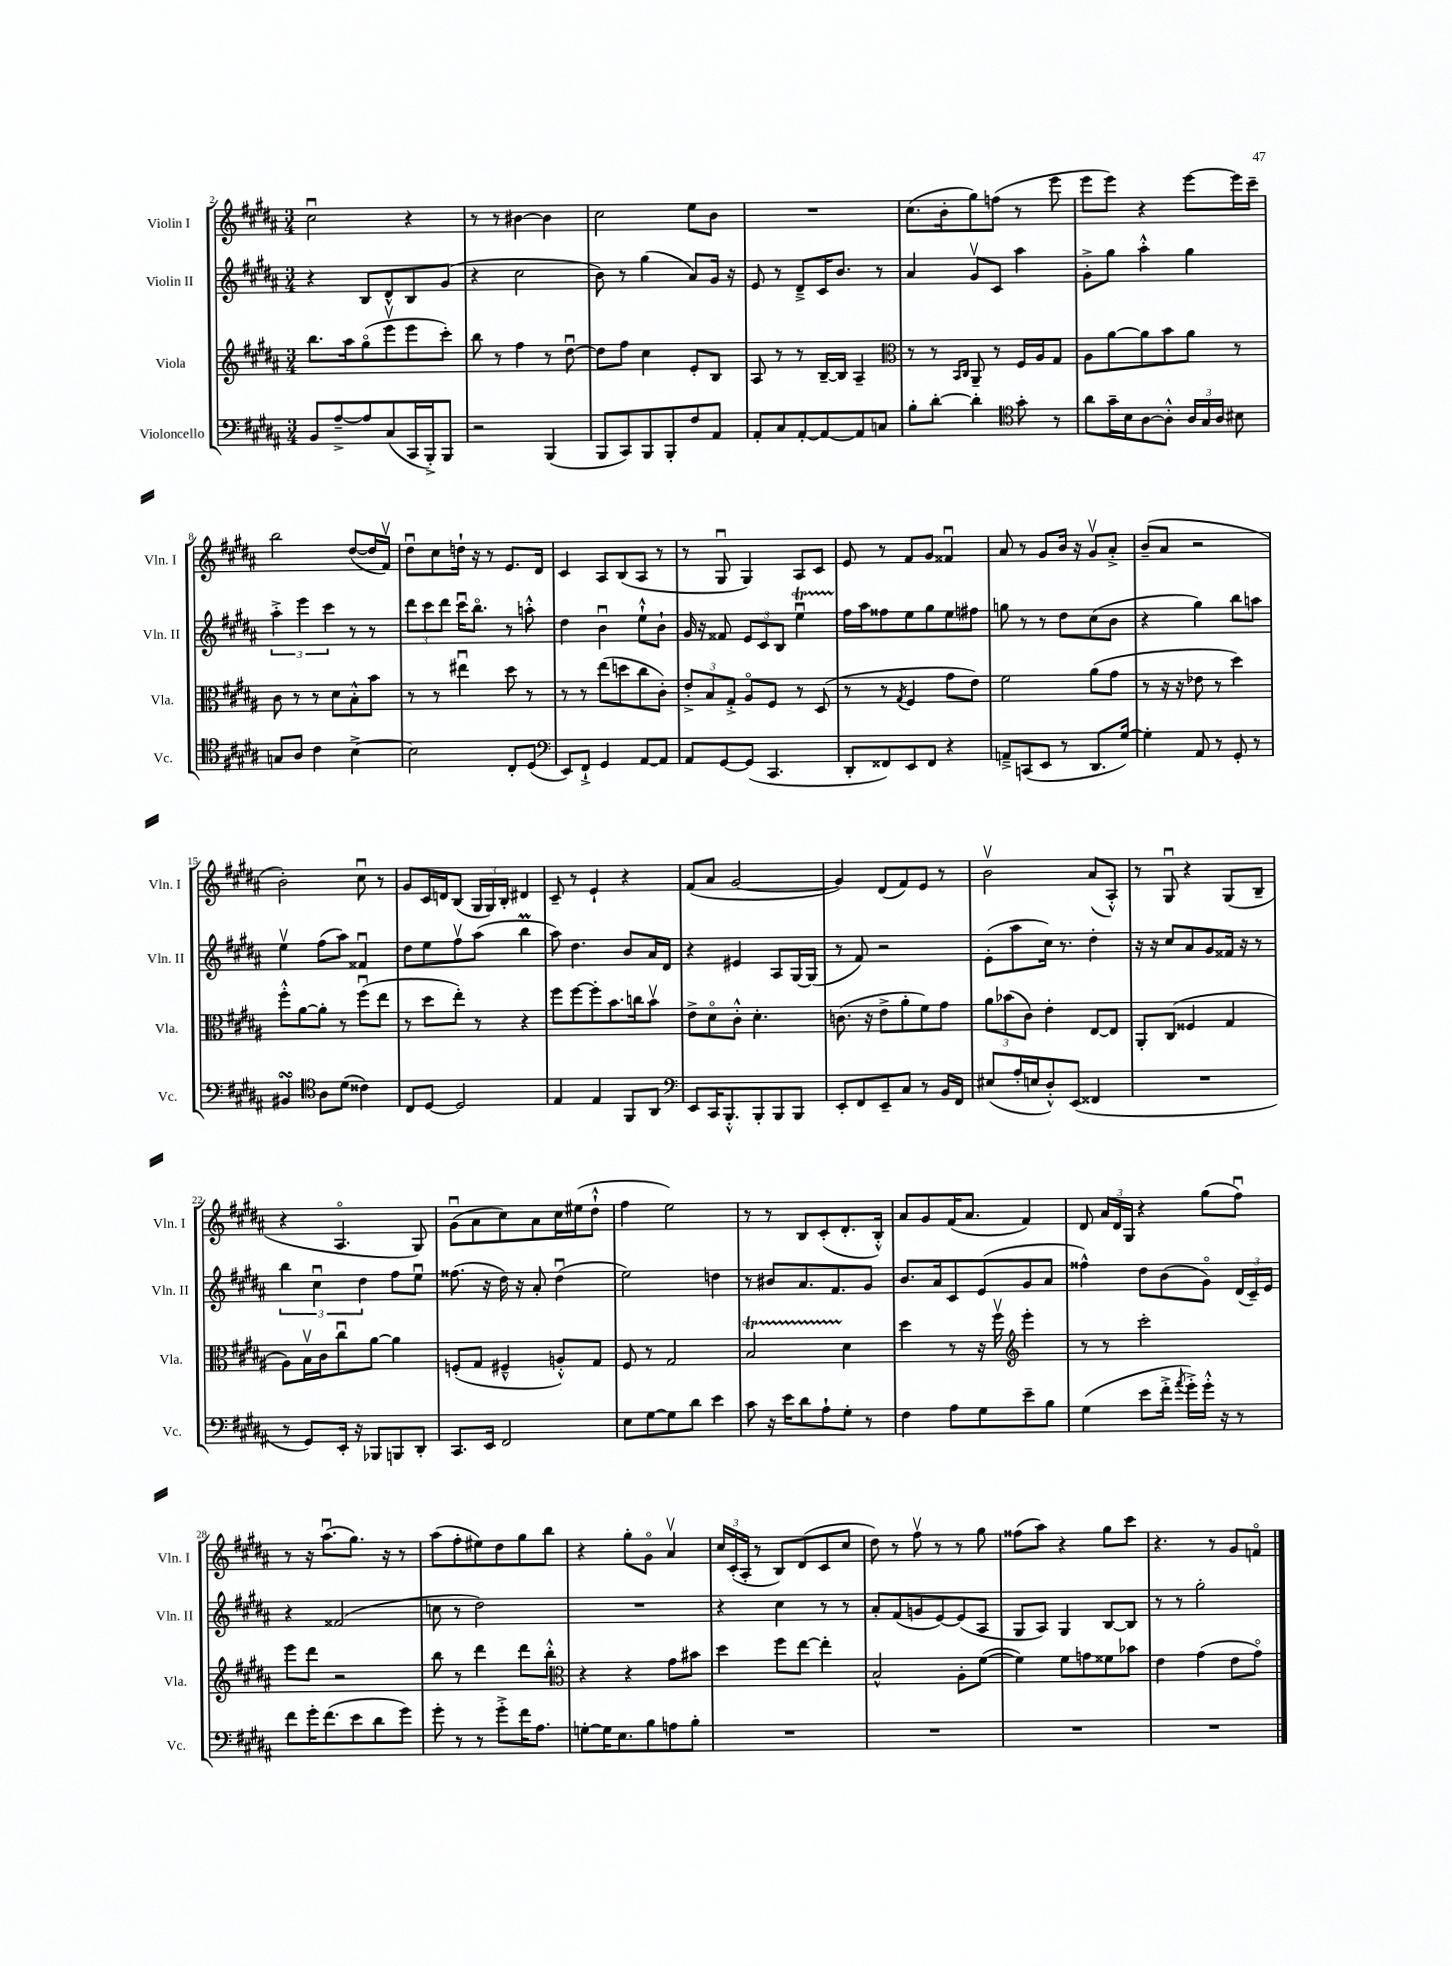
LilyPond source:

<<
\new StaffGroup <<
\new Staff = "s0" \with { instrumentName = "Violin I" shortInstrumentName = "Vln. I" } {
    \clef treble \key b \major \numericTimeSignature \time 3/4
    \autoBeamOff cis''2\downbow r4 |
    r8 r8 bis'4~ bis'4 |
    cis''2 e''8[ b'8] |
    R2. |
    cis''8.[( b'16-. gis''8) f''8]( r8 e'''8 |
    e'''8[ e'''8]) r4 e'''8[~ e'''16 cis'''16]-- |
    b''2 dis''8[~( dis''16 fis'16]\upbow) |
    dis''8[\downbow cis''8 d''16]-! r16 r8 e'8.[ dis'16] |
    cis'4 ais8[ b8( ais8] r8 |
    r8 gis8\downbow gis4) ais8[ cis'8] |
    e'8 r8 fis'8[ gis'8] fisis'4\downbow |
    ais'8 r8 gis'8[ b'16] r16 gis'8[\upbow ais'8]-.-> |
    b'8[--( ais'8] r2 |
    b'2-.) cis''8\downbow r8 |
    gis'8[ cis'16 d'16 b8]( \tuplet 3/2 { gis16[ gis16) b16]-. } dis'4 |
    cis'8-- r8 e'4-! r4 |
    fis'8[( ais'8] gis'2~ |
    gis'4) dis'8[( fis'8) e'8] r8 |
    b'2\upbow ais'8[( ais8]-.-^) |
    r8 gis8\downbow r4 gis8[( b8]-- |
    r4 ais4.\flageolet gis8) |
    gis'8[\downbow( ais'8 cis''8) ais'8 cis''16 eis''16( dis''8]-!-^ |
    fis''4 e''2) |
    r8 r8 b8[ cis'8-.( dis'8.-. b16]-.-^) |
    ais'8[ gis'8 fis'16( ais'8.] fis'4) |
    dis'8 \tuplet 3/2 { ais'16[ dis'16 gis16] } r4 gis''8[( fis''8]\downbow) |
    r8 r16 ais''8.[\downbow( gis''8.]) r16 r8 |
    ais''8[( fis''8-. eis''8) dis''8 gis''8 b''8] |
    r4 gis''8[-. gis'8]\flageolet ais'4\upbow |
    \tuplet 3/2 { cis''16[ cis'16-.( ais16]-. } r8 b8[) dis'8( cis'8 cis''8] |
    dis''8) r8 fis''8\upbow r8 r8 gis''8 |
    fisis''8[( ais''8]) r4 gis''8[ cis'''8] |
    r4. r8 gis'8[ f'8]\flageolet \bar "|." |
}
\new Staff = "s1" \with { instrumentName = "Violin II" shortInstrumentName = "Vln. II" } {
    \clef treble \key b \major \numericTimeSignature \time 3/4
    \autoBeamOff r4 b8[ dis'8-^ b8 gis'8]( |
    r4 cis''2 |
    b'8) r8 gis''4( ais'8[) gis'16] r16 |
    e'8 r8 dis'8[---> cis'16 b'8.] r8 |
    ais'4 gis'8[\upbow cis'8] ais''4 |
    gis'8[-.-> gis''8] ais''4-.-^ gis''4 |
    \tuplet 3/2 { ais''4-.-> e'''4 cis'''4 } r8 r8 |
    \tuplet 3/2 { dis'''8[ cis'''8 dis'''8] } cis'''16[\downbow b''8.]\flageolet r8 a''8-.-^ |
    dis''4 b'4\downbow e''8[-!-^ b'8]-! |
    gis'16 r16 fisis'8 \tuplet 3/2 { e'8[ cis'8 b8] } e''4\downbow\startTrillSpan |
    fis''16[\stopTrillSpan ais''16 fisis''8 e''8 gis''8 e''8 fis''8] |
    g''8 r8 r8 dis''8[ cis''8( b'8] |
    r4 gis''4) b''8[ a''8] |
    e''4\upbow fis''8[( ais''8]) fisis'4\downbow |
    dis''8[ e''8 fis''8\upbow ais''8]( b''4\prall |
    ais''8) dis''4. b'8[ ais'16 dis'16] |
    r4 eis'4 ais8[ gis16~ gis16]( |
    r8 fis'8) r2 |
    e'8[-.( ais''8 cis''16]) r8. dis''4-. |
    r16 r16 cis''8[ ais'8 gis'8 fisis'16] r16 r8 |
    \tuplet 3/2 { b''4 cis''4\downbow dis''4 } fis''8[ e''8]\downbow |
    fisis''8.( r16 dis''16) r16 ais'8-. dis''4\downbow( |
    e''2) d''4 |
    r8 bis'8[ ais'8. fis'8. gis'8] |
    b'8.[ ais'16 cis'8 e'8( gis'8 ais'8] |
    fisis''4-^) dis''8[ b'8( gis'8]\flageolet) \tuplet 3/2 { dis'16[( cis'16--) e'16] } |
    r4 fisis'2( |
    c''8 r8 dis''2) |
    R2. |
    r4 cis''4 r8 r8 |
    ais'8[-. fis'8( g'8 e'8~) e'8( ais8] |
    gis8[ ais8]) gis4 b8[~ b8] |
    r8 r8 gis''2-. \bar "|." |
}
\new Staff = "s2" \with { instrumentName = "Viola" shortInstrumentName = "Vla." } {
    \clef treble \key b \major \numericTimeSignature \time 3/4
    \autoBeamOff b''8.[ ais''16 gis''8\flageolet( e'''8\upbow e'''8 cis'''8]-.) |
    b''8 r8 fis''4 r8 dis''8~\downbow |
    dis''8[ fis''8] cis''4 e'8[-. b8] |
    ais8 r8 r8 b16[~-- b16] ais4-- |
    \clef alto r8 r8 \grace { b,16[ cis16] } ais,8-- r8 fis16[ ais16 gis8] |
    ais8[ ais'8~ ais'8 b'8 ais'8] r8 |
    cis'8 r8 r8 dis'8[ b8-.-^ b'8] |
    r8 r8 eis''4\downbow dis''8 r8 |
    r8 r8 e''8[( d''8 cis''8 cis'8]-.) |
    \tuplet 3/2 { e'8[-.-> b8 gis8]-.-> } ais8[\flageolet fis8] r8 dis8( |
    r8 r8 \acciaccatura { gis8 } fis4 gis'8[ e'8]) |
    fis'2 ais'8[( gis'8] |
    r8 r16 r16 ees'8 r8 dis''4) |
    fis''8[-.-^ ais'8~ ais'8]-. r8 fis''8[\downbow( e''8] |
    r8 dis''8[ e''8]-.) r8 r4 |
    fis''8[ fis''8~ fis''8-. b'8. c''16 b'8]\upbow |
    e'8[-> dis'8\flageolet cis'8]-.-^ dis'4.-. |
    c'8.( r16 e'8[-> ais'8-. fis'8) gis'8] |
    \tuplet 3/2 { ais'8[ bes'8( cis'8]) } e'4-. e8[~ e8] |
    ais,8[-. cis8]( fisis4 gis4 |
    ais8[) b16\upbow cis'16 cis''8\downbow ais'8]~ ais'4 |
    f8[-.( gis8] fis4---^ a8[-.-^) gis8] |
    fis8 r8 gis2 |
    b2\startTrillSpan dis'4\stopTrillSpan |
    dis''4 r8 r16 fis''16\upbow \clef treble e'''4-. |
    r8 r8 cis'''2-. |
    e'''8[ dis'''8] r2 |
    b''8 r8 dis'''4 dis'''8[ b''8]-.-^ |
    \clef alto r4 r4 gis'8[ bis'8] |
    dis''4 fis''8[ e''8]~ e''4-. |
    b2-^ ais8[-. fis'8]~( |
    fis'4) fis'8[ g'8 fisis'8 bes'8] |
    e'4 gis'4( e'8[ gis'8]\flageolet) \bar "|." |
}
\new Staff = "s3" \with { instrumentName = "Violoncello" shortInstrumentName = "Vc." } {
    \clef bass \key b \major \numericTimeSignature \time 3/4
    \autoBeamOff b,8[ ais8~---> ais8 cis8( cis,16 b,,16-.->) b,,8] |
    r2 b,,4( |
    b,,8[ cis,8) b,,8 b,,8-. fis8 ais,8] |
    ais,8[-. cis8 ais,8~-. ais,8~ ais,8 c8] |
    b8[-. dis'8]~-. dis'4-. \clef tenor gis'8-. r8 |
    ais'8[ gis'16-- b16 ais8~ ais8]-.-^ \tuplet 3/2 { ais16[ gis16 ais16] } bis8 |
    g8[ ais8] cis'4 b4~-> |
    b2 cis8[-. dis8]( |
    \clef bass e,8[) fis,8]-!-> gis,4 ais,8[~ ais,8] |
    ais,8[ gis,8~ gis,8]( cis,4. |
    dis,8[-. fisis,8) e,8 fisis,8] r4 |
    a,8[---> c,8( e,8] r8 dis,8.[ gis16]~) |
    gis4-. ais,8 r8 gis,8-. r8 |
    bis,4\turn \clef tenor ais8[ dis'8]( cisis'4) |
    cis8[ dis8]~ dis2 |
    e4 e4 fis,8[ ais,8] |
    \clef bass e,8[ cis,16 b,,8.-.-^ b,,8-. b,,8 b,,8] |
    e,8[-. fis,8 e,8-- cis8] r8 b,16[ fis,16] |
    eis8[( ais16-. e16 dis8-.-^) e,8]( fisis,4 |
    R2. |
    r8 gis,8[) e,16]-. r16 bes,,8[ b,,8 dis,8]-. |
    cis,8.[ e,16] fis,2 |
    e8[ gis8~ gis8 dis'8] e'4 |
    cis'8 r16 e'16[ dis'8 ais8-! gis8]-. r8 |
    fis4 ais8[ gis8 e'8-- b8] |
    gis4( e'8[ fis'16]-.-> \acciaccatura { ais'8 } gis'16[-.->) gis'16]-.-^ r16 r8 |
    fis'8[ gis'16-. fis'8.( e'8 dis'8 gis'8]) |
    gis'8-. r8 r8 gis'8[-.-> fis'16 ais8.] |
    g8[~-. g16 e8. b8 a8 b8]-. |
    R2. |
    R2. |
    R2. |
    R2. \bar "|." |
}
>>
>>
\layout { \context { \Score currentBarNumber = #2 } }
